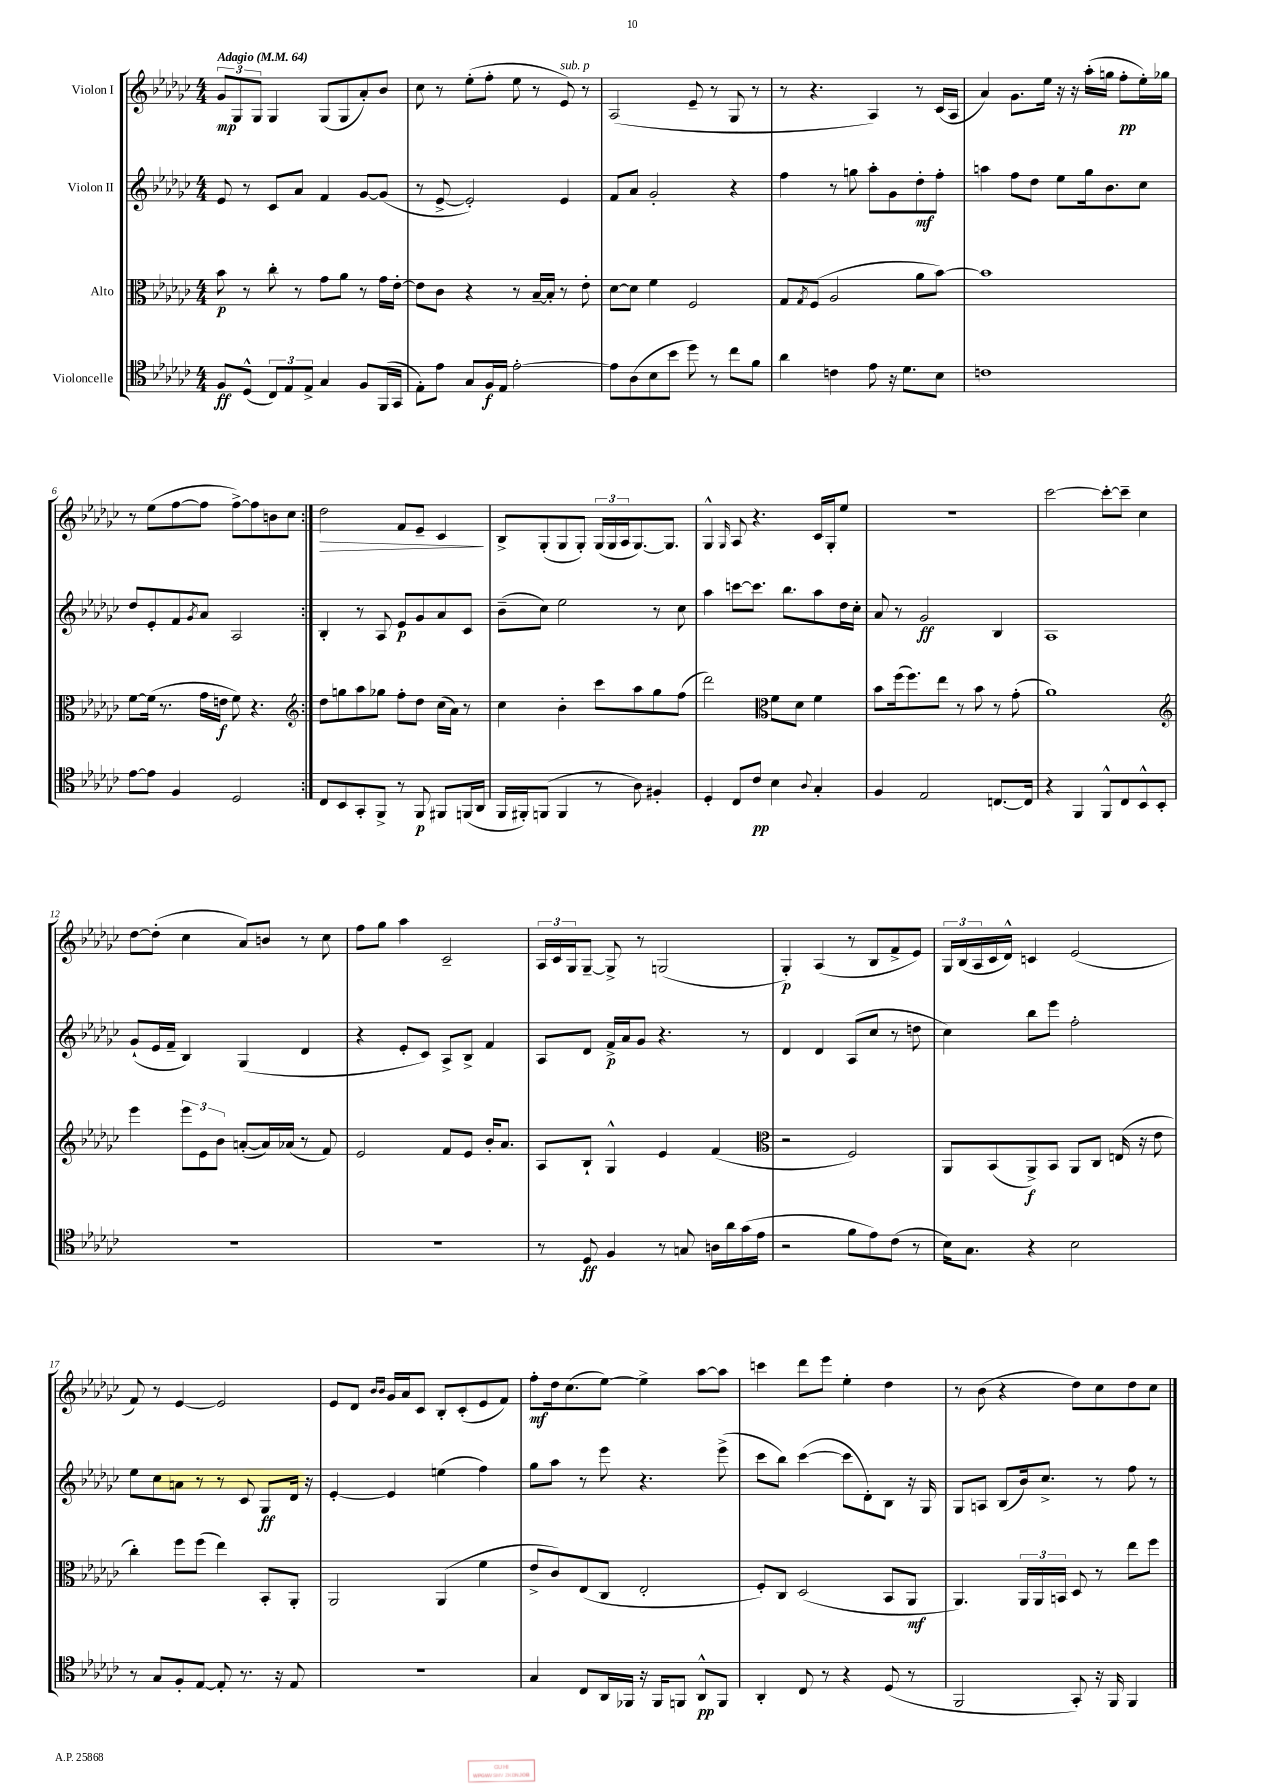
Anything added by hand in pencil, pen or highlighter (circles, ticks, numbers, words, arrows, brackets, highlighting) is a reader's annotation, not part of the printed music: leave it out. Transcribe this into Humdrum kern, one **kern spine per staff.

**kern	**dynam	**kern	**dynam	**kern	**dynam	**kern	**dynam
*part4	*part4	*part3	*part3	*part2	*part2	*part1	*part1
*staff4	*staff4	*staff3	*staff3	*staff2	*staff2	*staff1	*staff1
*I"Violoncelle	*	*I"Alto	*	*I"Violon II	*	*I"Violon I	*
*clefC4	*	*clefC3	*	*clefG2	*	*clefG2	*
*k[b-e-a-d-g-c-]	*	*k[b-e-a-d-g-c-]	*	*k[b-e-a-d-g-c-]	*	*k[b-e-a-d-g-c-]	*
*M4/4	*	*M4/4	*	*M4/4	*	*M4/4	*
*MM64	*	*MM64	*	*MM64	*	*MM64	*
=1	=1	=1	=1	=1	=1	=1	=1
!	!	!	!	!	!	!LO:TX:a:B:t=Adagio	!
8F/L	ff	8b-\	p	8e-/	.	12g-/L	mp
.	.	.	.	.	.	12G-/	.
(8D-^^/J	.	8r	.	8r	.	.	.
.	.	.	.	.	.	12G-/J	.
12C-/L)	.	8cc-'\	.	8c-/L	.	4G-/	.
12E-/	.	.	.	.	.	.	.
.	.	8r	.	8a-/J	.	.	.
12E-^/J	.	.	.	.	.	.	.
4G-/	.	8g-\L	.	4f/	.	(8G-/L	.
.	.	8a-\J	.	.	.	8G-/	.
8F/L	.	8r	.	[8g-/L	.	8a-'/)	.
(16FF/L	.	16g-\LL	.	(8g-/J]	.	8b-/J	.
16GG-/JJ	.	[16e-'\JJ	.	.	.	.	.
=2	=2	=2	=2	=2	=2	=2	=2
8E-'\L)	.	8e-\L]	.	8r	.	8cc-\	.
8e-\J	.	8c-\J	.	[8e-^/	.	8r	.
8G-/L	.	4r	.	2e-'/])	.	(8ee-'\L	.
16F/L	f	.	.	.	.	8ff'\J	.
16E-/JJ	.	.	.	.	.	.	.
[2e-'\	.	8r	.	.	.	8ee-\	.
.	.	[16B-~/LL	.	.	.	8r	.
.	.	16B-'/JJ]	.	.	.	.	.
!	!	!	!	!	!	!LO:TX:a:i:t=sub. p	!
.	.	8r	.	4e-/	.	8e-/)	.
.	.	8e-'\	.	.	.	8r	.
=3	=3	=3	=3	=3	=3	=3	=3
8e-\L]	.	[8d-\L	.	8f/L	.	(2A-/	.
(8A-\	.	8d-\J]	.	8a-/J	.	.	.
8B-\	.	4f\	.	2g-'/	.	.	.
8b-\J	.	.	.	.	.	.	.
8dd-\)	.	2F/	.	.	.	8e-~/	.
8r	.	.	.	.	.	8r	.
8cc-\L	.	.	.	4r	.	8G-/	.
8f\J	.	.	.	.	.	8r	.
=4	=4	=4	=4	=4	=4	=4	=4
4a-\	.	8G-/L	.	4ff\	.	8r	.
.	.	8qG-/	.	.	.	.	.
.	.	(8F/J	.	.	.	4.r	.
4cn\	.	2A-/	.	8r	.	.	.
.	.	.	.	8ggn\	.	.	.
8e-\	.	.	.	8aa-'\L	.	4A-/)	.
16r	.	.	.	8g-\	.	.	.
8.d-\L	.	.	.	.	.	.	.
.	.	8a-\L	.	8dd-'\	mf	8r	.
8B-\J	.	[8b-\J)	.	8ff'\J	.	(16c-/LL	.
.	.	.	.	.	.	16A-/JJ	.
=5	=5	=5	=5	=5	=5	=5	=5
1cn	.	1b-]	.	4aan\	.	4a-/)	.
.	.	.	.	8ff\L	.	8.g-\L	.
.	.	.	.	8dd-\J	.	.	.
.	.	.	.	.	.	16ee-\Jk	.
.	.	.	.	8ee-\L	.	16r	.
.	.	.	.	.	.	16r	.
.	.	.	.	16gg-\k	.	(16aa-'\LL	.
.	.	.	.	8.b-\	.	16ggn\JJ	.
.	.	.	.	.	.	8ff'\L	pp
.	.	.	.	8cc-\J	.	16ee-'\L)	.
.	.	.	.	.	.	16gg-X\JJ	.
!!LO:LB:g=z
=6	=6	=6	=6	=6	=6	=6	=6
[8e-\L	.	[8f\L	.	8dd-/L	.	8r	.
8e-\J]	.	(16f\Jk]	.	8e-'/	.	(8ee-\L	.
.	.	8.r	.	.	.	.	.
4F/	.	.	.	8f/	.	[8ff\	.
.	.	.	.	8qg-/	.	.	.
.	.	16g-\LL	.	8a-/J	.	8ff\J]	.
.	.	16en\JJ	f	.	.	.	.
2D-/	.	8f\)	.	2A-/	.	[8ff^\L)	.
.	.	4.r	.	.	.	8ff\]	.
.	.	.	.	.	.	8bn\	.
.	.	.	.	.	.	8cc-\J	.
=7:|!	=7:|!	=7:|!	=7:|!	=7:|!	=7:|!	=7:|!	=7:|!
*	*	*clefG2	*	*	*	*	*
!	!	!	!	!	!	!	!LO:HP:b
8C-/L	.	8dd-\L	.	4B-'/	.	2dd-\	>
8BB-/	.	8ggn\	.	.	.	.	.
8GG-'/	.	8aa-\	.	8r	.	.	.
8FF^/J	.	8gg-X\J	.	8A-/	.	.	.
8r	.	8ff'\L	.	8e-/L	p	8f/L	.
8FF/	p	8dd-\J	.	8g-/	.	8e-~/J	.
8FF#X/L	.	(16cc-\LL	.	8a-/	.	4c-/	.
.	.	16a-\JJ)	.	.	.	.	.
(16FFn/L	.	8r	.	8c-/J	.	.	.
16AA-/JJ	.	.	.	.	.	.	.
.	.	.	.	.	.	.	]
=8	=8	=8	=8	=8	=8	=8	=8
16FF/LL	.	4cc-\	.	(8b-~\L	.	8B-^/L	.
16FF#X'/J)	.	.	.	.	.	.	.
(8FFn/J	.	.	.	8cc-\J)	.	(8G-'/	.
4FF/	.	4b-'\	.	2ee-\	.	8G-/	.
.	.	.	.	.	.	8G-'/J)	.
8r	.	8ccc-\L	.	.	.	(24G-/LL	.
.	.	.	.	.	.	24G-/	.
.	.	.	.	.	.	24A-/J	.
8A-\)	.	8aa-\	.	.	.	[8.G-/)	.
4F#X'/	.	8gg-\	.	8r	.	.	.
.	.	.	.	.	.	8.G-/J]	.
.	.	(8ff\J	.	8cc-\	.	.	.
=9	=9	=9	=9	=9	=9	=9	=9
4D-'/	.	2ddd-\)	.	4aa-\	.	4G-^^/	.
.	.	.	.	.	.	16qqG-/	.
8C-/L	.	.	.	[8cccn\L	.	8A-/	.
8c-/J	pp	.	.	8.ccc\J]	.	4.r	.
*	*	*clefC3	*	*	*	*	*
4B-\	.	8f\L	.	.	.	.	.
.	.	.	.	8.bb-\L	.	.	.
.	.	8d-\J	.	.	.	.	.
8qqA-/	.	.	.	.	.	.	.
4G-'/	.	4f\	.	8aa-\	.	16c-/LL	.
.	.	.	.	.	.	16G-'/J	.
.	.	.	.	16dd-\L	.	8ee-/J	.
.	.	.	.	16cc-'\JJ	.	.	.
=10	=10	=10	=10	=10	=10	=10	=10
4F/	.	8b-\L	.	8a-/	.	1r	.
.	.	(16ff\k	.	8r	.	.	.
.	.	8.ff\)	.	.	.	.	.
2E-/	.	.	.	2g-/	ff	.	.
.	.	8ee-\J	.	.	.	.	.
.	.	8r	.	.	.	.	.
.	.	8b-\	.	.	.	.	.
[8.Cn/L	.	8r	.	4B-/	.	.	.
.	.	(8g-'\	.	.	.	.	.
16C/Jk]	.	.	.	.	.	.	.
=11	=11	=11	=11	=11	=11	=11	=11
4r	.	1a-)	.	1A-	.	[2ccc-\	.
4FF/	.	.	.	.	.	.	.
8FF^^/L	.	.	.	.	.	8ccc-'\L_	.
8C-/	.	.	.	.	.	8ccc-~\J]	.
8BB-^^/	.	.	.	.	.	4cc-\	.
8BB-'/J	.	.	.	.	.	.	.
!!LO:LB:g=z
=12	=12	=12	=12	=12	=12	=12	=12
*	*	*clefG2	*	*	*	*	*
1r	.	4eee-\	.	(8g-`/L	.	[8dd-\L	.
.	.	.	.	16e-/L	.	(8dd-'\J]	.
.	.	.	.	16f~/JJ	.	.	.
.	.	12eee-\L	.	4B-/)	.	4cc-\	.
.	.	12e-\	.	.	.	.	.
.	.	12b-\J	.	.	.	.	.
.	.	([8an'/L	.	(4G-/	.	8a-/L)	.
.	.	16a/L])	.	.	.	8bn/J	.
.	.	(16a-X/JJ	.	.	.	.	.
.	.	8r	.	4d-/	.	8r	.
.	.	8f/)	.	.	.	8cc-\	.
=13	=13	=13	=13	=13	=13	=13	=13
1r	.	2e-/	.	4r	.	8ff\L	.
.	.	.	.	.	.	8gg-\J	.
.	.	.	.	8e-'/L	.	4aa-\	.
.	.	.	.	8c-/J)	.	.	.
.	.	8f/L	.	8A-^/L	.	2c-~/	.
.	.	8e-/J	.	8B-^/J	.	.	.
.	.	16b-'/KL	.	4f/	.	.	.
.	.	8.a-/J	.	.	.	.	.
=14	=14	=14	=14	=14	=14	=14	=14
8r	.	8A-/L	.	8A-/L	.	24A-/LL	.
.	.	.	.	.	.	24c-/	.
.	.	.	.	.	.	24G-/J	.
8D-/	ff	8B-`/J	.	8d-/J	.	[8G-~/J	.
4F/	.	4G-^^/	.	16f^/LL	p	8G-^/]	.
.	.	.	.	16a-/J	.	.	.
.	.	.	.	8g-/J	.	8r	.
8r	.	4e-/	.	4.r	.	(2Gn/	.
8Gn/	.	.	.	.	.	.	.
16An\LL	.	(4f/	.	.	.	.	.
16a-\	.	.	.	.	.	.	.
(16g-\	.	.	.	8r	.	.	.
16e-\JJ	.	.	.	.	.	.	.
=15	=15	=15	=15	=15	=15	=15	=15
*	*	*clefC3	*	*	*	*	*
2r	.	2r	.	4d-/	.	4G-'/)	p
.	.	.	.	4d-/	.	(4A-/	.
8f\L	.	2F/)	.	(8A-/L	.	8r	.
8e-\)	.	.	.	8cc-/J	.	8B-/L	.
(8c-\J	.	.	.	8r	.	8f^/	.
8r	.	.	.	8ddn\	.	8e-/J)	.
=16	=16	=16	=16	=16	=16	=16	=16
16B-\KL)	.	8AA-/L	.	4cc-\)	.	24G-/LL	.
.	.	.	.	.	.	(24B-/	.
8.G-\J	.	.	.	.	.	.	.
.	.	.	.	.	.	24A-/	.
.	.	(8BB-/	.	.	.	16c-/	.
.	.	.	.	.	.	16d-^^/JJ)	.
4r	.	8AA-^/)	f	8bb-\L	.	4cn/	.
.	.	8BB-/J	.	8eee-\J	.	.	.
2B-\	.	8AA-/L	.	2ff'\	.	(2e-/	.
.	.	8C-/J	.	.	.	.	.
.	.	(16En/	.	.	.	.	.
.	.	16r	.	.	.	.	.
.	.	8e-\	.	.	.	.	.
!!LO:LB:g=z
=17	=17	=17	=17	=17	=17	=17	=17
8r	.	4cc-'\)	.	8ee-\L	.	8f/)	.
8G-/L	.	.	.	8cc-\	.	8r	.
8F'/	.	8ff\L	.	8an\J	.	[4e-/	.
[8E-/J	.	(8ff\J	.	8r	.	.	.
8E-'/]	.	4ee-\)	.	8r	.	2e-/]	.
8.r	.	.	.	8c-/	.	.	.
.	.	8BB-'/L	.	8G-/L	ff	.	.
16r	.	.	.	.	.	.	.
8E-/	.	8AA-'/J	.	16d-/Jk	.	.	.
.	.	.	.	16r	.	.	.
=18	=18	=18	=18	=18	=18	=18	=18
1r	.	2AA-/	.	[4e-'/	.	8e-/L	.
.	.	.	.	.	.	8d-/J	.
.	.	.	.	.	.	16qqb-/LL	.
.	.	.	.	.	.	16qqb-/JJ	.
.	.	.	.	4e-/]	.	16g-/LL	.
.	.	.	.	.	.	16a-/J	.
.	.	.	.	.	.	8c-/J	.
.	.	(4AA-/	.	(4een\	.	8B-'/L	.
.	.	.	.	.	.	(8c-'/	.
.	.	4f\	.	4ff\)	.	8e-/	.
.	.	.	.	.	.	8f/J)	.
=19	=19	=19	=19	=19	=19	=19	=19
4G-/	.	8e-^/L	.	8gg-\L	.	8ff'\L	mf
.	.	8c-/)	.	8aa-\J	.	16dd-\k	.
.	.	.	.	.	.	(8.cc-\	.
8C-/L	.	(8E-/	.	8r	.	.	.
16AA-/L	.	8C-/J	.	8eee-\	.	[8ee-\J)	.
16FF-X/JJ	.	.	.	.	.	.	.
16r	.	2E-'/	.	4.r	.	4ee-^\]	.
16FF-/KL	.	.	.	.	.	.	.
8FFn/J	.	.	.	.	.	.	.
8AA-^^/L	pp	.	.	.	.	[8aa-\L	.
8FF/J	.	.	.	(8eee-^\	.	8aa-\J]	.
=20	=20	=20	=20	=20	=20	=20	=20
4AA-'/	.	8F'/L)	.	8ccc-\L	.	4cccn\	.
.	.	8C-/J	.	8bb-\J)	.	.	.
8C-/	.	(2D-/	.	([4ccc-\	.	8ddd-\L	.
8r	.	.	.	.	.	8eee-\J	.
4r	.	.	.	8ccc-\L]	.	4ee-'\	.
.	.	.	.	8d-'\)	.	.	.
(8D-/	.	8BB-/L	.	8B-\J	.	4dd-\	.
8r	.	8AA-/J	mf	16r	.	.	.
.	.	.	.	16G-/	.	.	.
=21	=21	=21	=21	=21	=21	=21	=21
2FF/	.	4.AA-/)	.	8G-/L	.	8r	.
.	.	.	.	8An/J	.	(8b-\	.
.	.	.	.	(8B-/L	.	4r	.
.	.	24AA-/LL	.	16b-/k)	.	.	.
.	.	24AA-/	.	.	.	.	.
.	.	.	.	8.cc-^/J	.	.	.
.	.	24BBn/JJ	.	.	.	.	.
8GG-'/)	.	8D-/	.	.	.	8dd-\L)	.
16r	.	8r	.	8r	.	8cc-\	.
16FF/	.	.	.	.	.	.	.
4FF/	.	8ee-\L	.	8ff\	.	8dd-\	.
.	.	8ff\J	.	8r	.	8cc-\J	.
==	==	==	==	==	==	==	==
*-	*-	*-	*-	*-	*-	*-	*-
